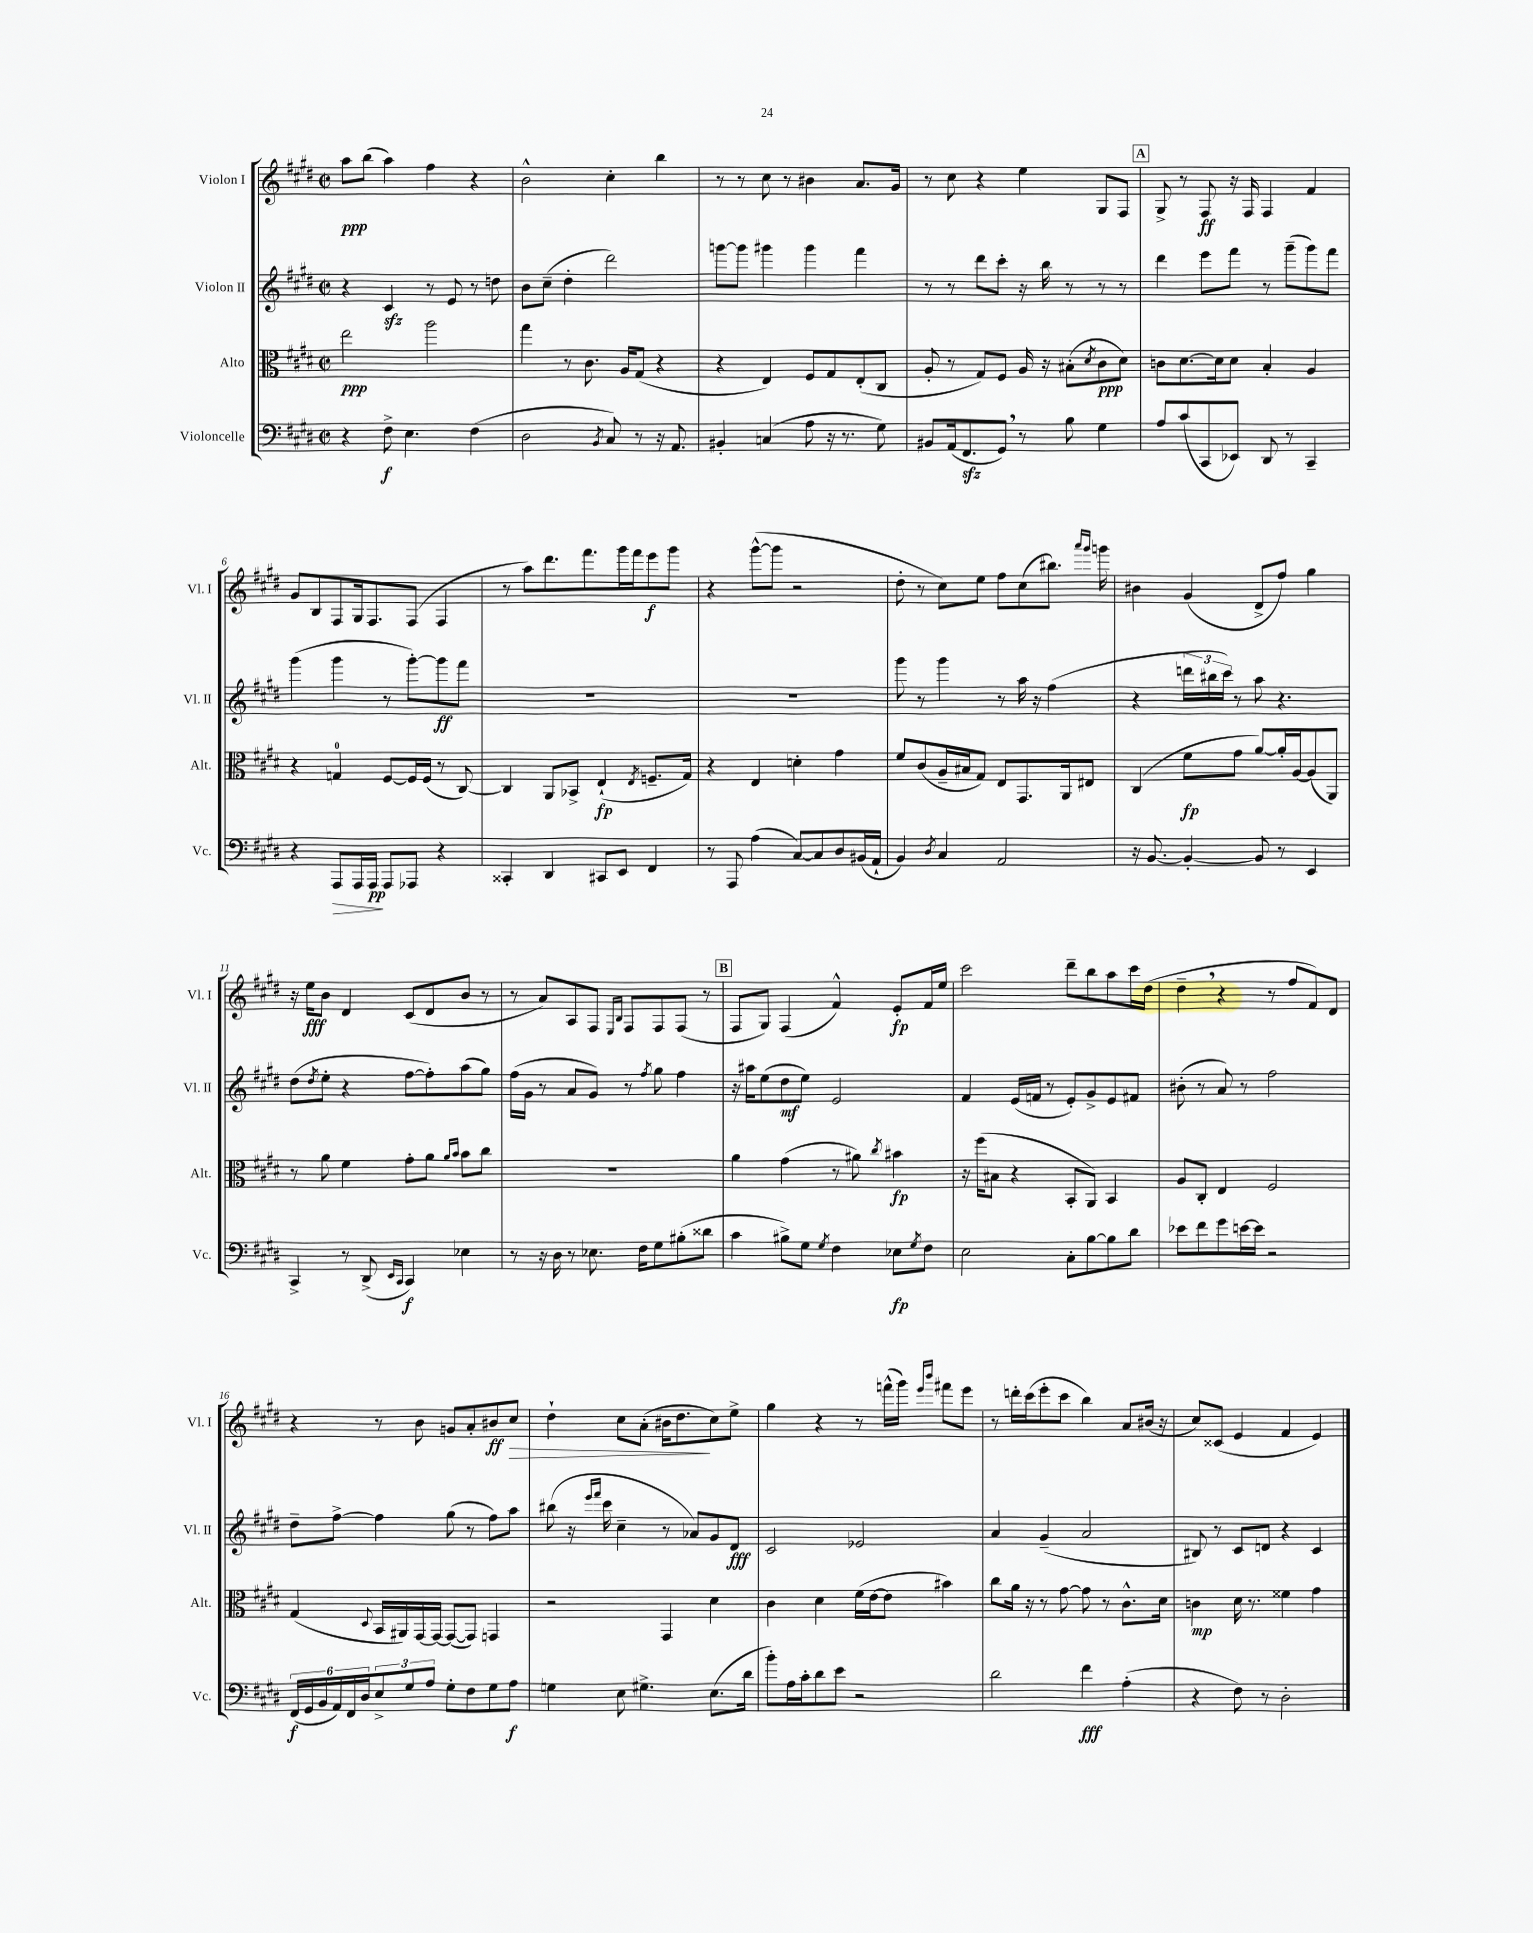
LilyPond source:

<<
\new StaffGroup <<
\new Staff = "s0" \with { instrumentName = "Violon I" shortInstrumentName = "Vl. I" } {
    \clef treble \key e \major \defaultTimeSignature \time 2/2
    a''8\ppp b''8( a''4) fis''4 r4 |
    b'2-^ cis''4-. b''4 |
    r8 r8 cis''8 r8 bis'4 a'8. gis'16 |
    r8 cis''8 r4 e''4 gis8 fis8 |
    \mark \markup { \box "A" } gis8-> r8 fis8\ff r16 fis16 fis4 fis'4 |
    gis'8 b8 fis8 gis16 fis8. fis8( fis4 |
    r8 a''8) dis'''8. fis'''8. gis'''16 fis'''16 e'''8\f gis'''8 |
    r4 gis'''8~-^( gis'''8 r2 |
    dis''8-. r8 cis''8) e''8 fis''8 cis''8( bis''8.) \grace { a'''16 gis'''16 } g'''16 |
    bis'4 gis'4( dis'8-> fis''8) gis''4 |
    r16 e''16\fff b'8 dis'4 cis'8( dis'8 b'8 r8 |
    r8 a'8) a8 fis8 \grace { e16 b16 } fis8 fis8 fis8( r8 |
    \mark \markup { \box "B" } fis8 gis8) fis4( fis'4-^) e'8-.\fp fis'16 e''16 |
    cis'''2 dis'''8-- b''8 a''8 cis'''16 dis''16( |
    dis''4-- \breathe r4 r8 fis''8 fis'8) dis'8 |
    r4 r8 b'8 g'8 a'8-. bis'8\ff cis''8\> |
    dis''4-! cis''8 a'8-.( bis'16 dis''8.\! cis''8) e''8-> |
    gis''4 r4 r8 f'''16-^( gis'''16) \grace { e'''16 b'''16 } fis'''8 e'''8 |
    r8 d'''16-. cis'''16( e'''8-. cis'''8 b''4) a'8 bis'16( r16 |
    cis''8) cisis'8( e'4 fis'4 e'4) \bar "|." |
}
\new Staff = "s1" \with { instrumentName = "Violon II" shortInstrumentName = "Vl. II" } {
    \clef treble \key e \major \defaultTimeSignature \time 2/2
    r4 cis'4\sfz r8 e'8 r8 d''8 |
    b'8 cis''8--( dis''4-. dis'''2) |
    g'''8~ g'''8 gis'''4 gis'''4 fis'''4 |
    r8 r8 dis'''8 cis'''8-. r16 b''16 r8 r8 r8 |
    \mark \markup { \box "A" } dis'''4 e'''8 fis'''8 r8 gis'''8--( gis'''8) fis'''8 |
    gis'''4( gis'''4 r8 gis'''8~-.) gis'''8\ff fis'''8 |
    R1 |
    R1 |
    gis'''8 r8 gis'''4 r8 a''16 r16 fis''4( |
    r4 \tuplet 3/2 { d'''16 bis''16 cis'''16) } r8 a''8 r4. |
    dis''8( \acciaccatura { dis''8 } e''8-. r4 fis''8~ fis''8-.) a''8( gis''8) |
    fis''16( gis'16 r8 a'8 gis'8) r8 \acciaccatura { fis''8 } gis''8 fis''4 |
    \mark \markup { \box "B" } r16 ais''16 e''8( dis''8\mf e''8) e'2 |
    fis'4 e'16( f'16 r8 e'8-.) gis'8-> e'8 fis'8 |
    bis'8-.( r8 a'8) r8 fis''2 |
    dis''8-- fis''8~-> fis''4 gis''8( r8 fis''8) a''8 |
    bis''8( r16 \grace { e'''16 fis'''16 } cis'''16 cis''4-- r8 aes'8) gis'8 dis'8\fff |
    cis'2 ees'2 |
    a'4 gis'4--( a'2 |
    bis8) r8 cis'8 d'8 r4 cis'4 \bar "|." |
}
\new Staff = "s2" \with { instrumentName = "Alto" shortInstrumentName = "Alt." } {
    \clef alto \key e \major \defaultTimeSignature \time 2/2
    e''2\ppp a''2 |
    gis''4 r8 cis'8. a16 gis8( r4 |
    r4 e4) fis8 gis8 e8-.( cis8 |
    a8-. r8 gis8) fis8 a16 r16 bis8-.( \acciaccatura { dis'8 } cis'8\ppp dis'8) |
    \mark \markup { \box "A" } c'8 dis'8.~ dis'16 dis'8 b4-. a4 |
    r4 g4-0 fis8~ fis16 fis16( r8 cis8~) |
    cis4 a,8 bes,8-> e4-!\fp( \acciaccatura { e8 } f8.-- gis16) |
    r4 e4 d'4-. gis'4 |
    fis'8 cis'8( a16-- bis16 gis8) e8 gis,8. a,16 eis8 |
    cis4( fis'8\fp gis'8 a'8~) a'16-. a16~ a8( a,8) |
    r8 a'8 fis'4 gis'8-. a'8 \grace { a'16 b'16 } b'8 cis''8 |
    R1 |
    \mark \markup { \box "B" } a'4 gis'4( r8 ais'8) \acciaccatura { cis''8 } bis'4\fp |
    r16 fis''16( bis8 r4 b,8-. a,8) b,4 |
    a8 cis8-. e4 fis2 |
    gis4( \appoggiatura { dis8 } b,16 ais,16) gis,16~ gis,16~ gis,8~( gis,8) g,4 |
    r2 gis,4 dis'4 |
    cis'4 dis'4 fis'16( e'16~ e'8 bis'4) |
    cis''8 a'16 r16 r8 gis'8~ gis'8 r8 cis'8.-^ dis'16 |
    c'4\mp dis'16 r8. fisis'4 gis'4 \bar "|." |
}
\new Staff = "s3" \with { instrumentName = "Violoncelle" shortInstrumentName = "Vc." } {
    \clef bass \key e \major \defaultTimeSignature \time 2/2
    r4 fis8->\f e4. fis4( |
    dis2 \acciaccatura { b,8 } cis8) r8 r16 a,8. |
    bis,4-. c4( a8 r16 r8. gis8) |
    bis,8 a,16( fis,8.\sfz gis,8) \breathe r8 b8 gis4 |
    \mark \markup { \box "A" } a8 cis'8( cis,8 ees,8) dis,8 r8 cis,4-- |
    r4 a,,8\> a,,16 a,,16\pp\! a,,8 aes,,8 r4 |
    cisis,4-. dis,4 cis,8 e,8 fis,4 |
    r8 a,,8 a4( cis8~) cis8 dis8 bis,16( a,16-! |
    b,4) \acciaccatura { dis8 } cis4 a,2 |
    r16 b,8.~ b,4~-. b,8 r8 e,4 |
    cis,4-> r8 dis,8->( \grace { e,16 cis,16 } cis,4\f) ees4 |
    r8 r16 dis16 r8 ees8. fis16 gis8 bis8-.( disis'8 |
    \mark \markup { \box "B" } cis'4 bis8->) gis8 \acciaccatura { gis8 } fis4 ees8\fp \acciaccatura { gis8 } fis8 |
    e2 cis8-. b8~ b8 dis'8 |
    ees'8 fis'8 gis'8 e'16~ e'16 r2 |
    \tuplet 6/4 { fis,16\f( gis,16 b,16 a,16) fis,16 dis16 } \tuplet 3/2 { e8-> gis8 a8 } gis8-. fis8 gis8 a8\f |
    g4 e8 gis4.-> e8.( dis'16 |
    b'8-.) a16 cis'16-. dis'8 e'8 r2 |
    dis'2 fis'4\fff a4-.( |
    r4 fis8) r8 dis2-. \bar "|." |
}
>>
>>
